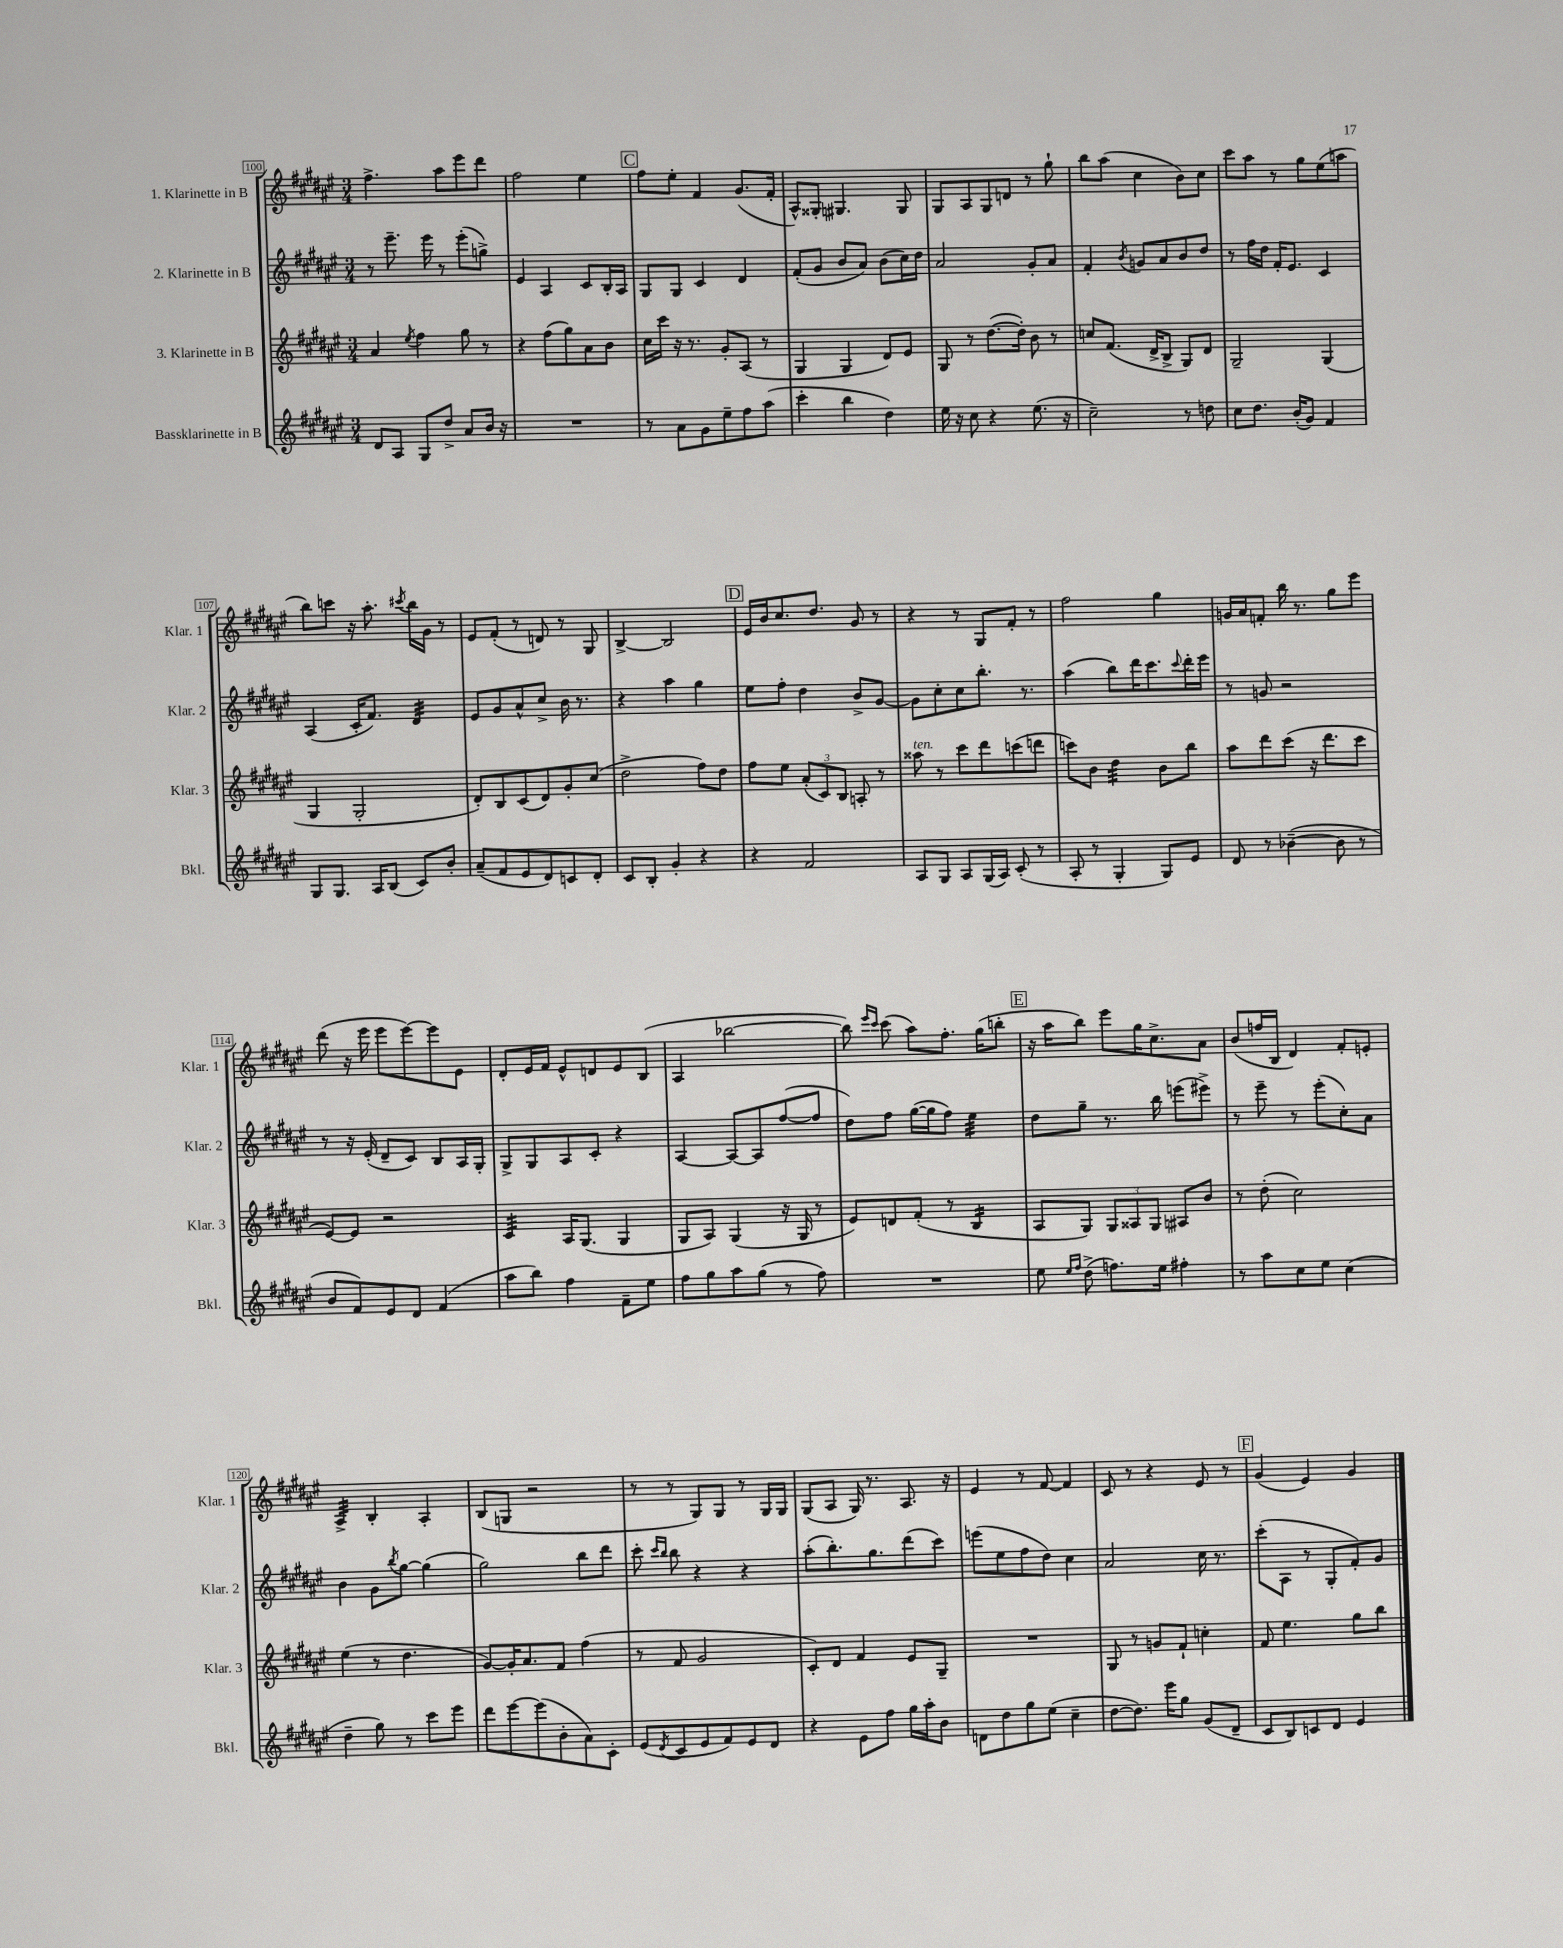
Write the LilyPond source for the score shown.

<<
\new StaffGroup <<
\new Staff = "s0" \with { instrumentName = "1. Klarinette in B" shortInstrumentName = "Klar. 1" } {
    \clef treble \key fis \major \numericTimeSignature \time 3/4
    fis''4.-> ais''8 eis'''8 dis'''8 |
    fis''2 eis''4 |
    \mark \markup { \box "C" } fis''8 eis''8-. fis'4 gis'8.( fis'16-. |
    ais8-^) gisis8-. gis4. gis8 |
    gis8 ais8 gis8 d'8 r8 gis''8-! |
    b''8 ais''8( cis''4 b'8) cis''8 |
    cis'''8 ais''8 r8 gis''8 eis''8( a''8 |
    b''8) c'''8 r16 ais''8.-. \acciaccatura { cis'''8 } b''16 gis'16 r8 |
    eis'8 fis'8-.( r8 d'8) r8 gis8 |
    b4~-> b2 |
    \mark \markup { \box "D" } eis'16 b'16 cis''8. dis''8. gis'8 r8 |
    r4 r8 gis8 fis'8-. r8 |
    fis''2 gis''4 |
    g'16 ais'16 f'8-. b''16 r8. gis''8 eis'''8 |
    dis'''8( r16 eis'''16 eis'''8 eis'''8~) eis'''8 eis'8 |
    dis'8-. eis'16 fis'16 eis'8-^ d'8 eis'8 b8( |
    ais4 bes''2~ |
    bes''8) \grace { eis'''16 cis'''16 } cis'''8( ais''8) fis''8.-. gis''16( b''8-. |
    \mark \markup { \box "E" } r16 ais''16 b''8) eis'''8 gis''16 cis''8.-> ais'8 |
    b'8( f''16 b16 dis'4) fis'8-. e'8-. |
    ais4:32-> b4-. ais4-. |
    b8( g8 r2 |
    r8 r8 gis8) gis8 r8 gis16 gis16 |
    gis8( ais8 gis16) r8. ais8. r16 |
    eis'4 r8 fis'8~ fis'4 |
    cis'8 r8 r4 eis'8 r8 |
    \mark \markup { \box "F" } gis'4( eis'4) gis'4 \bar "|." |
}
\new Staff = "s1" \with { instrumentName = "2. Klarinette in B" shortInstrumentName = "Klar. 2" } {
    \clef treble \key fis \major \numericTimeSignature \time 3/4
    r8 eis'''8.-- eis'''16 r8 eis'''8-.( g''8->) |
    eis'4 ais4 cis'8 b16-. ais16 |
    \mark \markup { \box "C" } gis8 gis8 cis'4 dis'4 |
    fis'8-.( gis'8 b'8 ais'8) b'8( cis''16) dis''16 |
    ais'2 gis'8-. ais'8 |
    fis'4-. \acciaccatura { b'8 } g'8 ais'8 b'8 dis''8 |
    r8 fis''16 dis''16 fis'16-. eis'8. cis'4 |
    ais4( cis'16-. fis'8.) dis'4:32 |
    eis'8 gis'8 ais'8-^ cis''8-> b'16 r8. |
    r4 ais''4 gis''4 |
    \mark \markup { \box "D" } eis''8 fis''8-. dis''4 b'8-> gis'8~ |
    gis'8 cis''8-. cis''8 b''8.-. r8. |
    ais''4( b''8) dis'''16 cis'''8. \appoggiatura { cis'''8 } dis'''16-. eis'''16 |
    r8 g'8 r2 |
    r8 r16 eis'16-.( dis'8-- cis'8) b8 ais16 gis16-. |
    gis8-> gis8 ais8 cis'8-. r4 |
    ais4~ ais8~ ais8 fis''8~( fis''8 |
    dis''8) fis''8 gis''16~( gis''16 fis''8) eis''4:32 |
    \mark \markup { \box "E" } dis''8 gis''8-- r8. b''16 e'''8( eis'''8->) |
    r8 eis'''8-- r8 eis'''8-.( cis''8-.) ais'8 |
    b'4 gis'8 \acciaccatura { b''8 } gis''8~ gis''4( |
    gis''2) b''8 dis'''8 |
    cis'''8-. \grace { cis'''16 b''16 } b''8 r4 r4 |
    ais''8-.( b''8.-.) gis''8. dis'''8( cis'''8) |
    e'''8( eis''8 fis''8 dis''8) cis''4 |
    ais'2 cis''16 r8. |
    \mark \markup { \box "F" } cis'''8-.( ais8 r8 gis8-. fis'8-.) gis'8 \bar "|." |
}
\new Staff = "s2" \with { instrumentName = "3. Klarinette in B" shortInstrumentName = "Klar. 3" } {
    \clef treble \key fis \major \numericTimeSignature \time 3/4
    ais'4 \acciaccatura { eis''8 } fis''4 gis''8 r8 |
    r4 fis''8( gis''8) ais'8 b'8 |
    \mark \markup { \box "C" } cis''16 cis'''16 r16 r8. gis'8-. ais8( r8 |
    gis4 gis4 dis'8) eis'8 |
    gis8 r8 dis''8.~( dis''16-.) b'8 r8 |
    c''8 fis'8.( dis'16-> b8-> gis8) dis'8 |
    gis2-- gis4( |
    gis4 gis2-. |
    dis'8-.) b8 cis'8( dis'8) gis'8-. cis''8( |
    dis''2-> fis''8) dis''8 |
    \mark \markup { \box "D" } fis''8 eis''8 \tuplet 3/2 { ais'8-.( cis'8) b8 } a8-. r8 |
    aisis''8^\markup { \italic "ten." } r8 cis'''8 dis'''8 c'''8( d'''8 |
    c'''8) b'8 dis''4:32 b'8 b''8 |
    ais''8 dis'''8 cis'''8( r16 dis'''8. cis'''8 |
    eis'8~) eis'8 r2 |
    cis'4:32 ais16 gis8.( gis4 |
    gis8 ais8) gis4( r16 gis16 r8 |
    eis'8) d'8 fis'8-.( r8 b4:16 |
    \mark \markup { \box "E" } ais8 gis8) \tuplet 3/2 { gis8 aisis8 gis8 } ais8 b'8 |
    r8 dis''8-.( cis''2) |
    eis''4( r8 dis''4. |
    gis'8~) gis'16-. ais'8. fis'8 fis''4( |
    r8 fis'8 gis'2 |
    cis'8-.) dis'8 fis'4 eis'8 gis8-- |
    R2. |
    gis8 r8 g'8 fis'8-! c''4-. |
    \mark \markup { \box "F" } fis'8 eis''4. gis''8 b''8 \bar "|." |
}
\new Staff = "s3" \with { instrumentName = "Bassklarinette in B" shortInstrumentName = "Bkl." } {
    \clef treble \key fis \major \numericTimeSignature \time 3/4
    dis'8 ais8 gis8 dis''8-> ais'8 b'16 r16 |
    R2. |
    \mark \markup { \box "C" } r8 ais'8 gis'8 eis''8-- fis''8 ais''8( |
    cis'''4-. b''4 dis''4) |
    eis''16 r16 cis''8 r4 eis''8.( r16 |
    cis''2--) r8 d''8 |
    cis''8 dis''8. b'16-.( gis'8) fis'4 |
    gis8 gis8. ais16 b8( cis'8) b'8-. |
    ais'8--( fis'8 eis'8 dis'8) c'8 dis'8-. |
    cis'8 b8-. gis'4-. r4 |
    \mark \markup { \box "D" } r4 fis'2 |
    ais8 gis8 ais8 gis16( ais16) cis'8-.( r8 |
    ais8-. r8 gis4-. gis8) eis'8 |
    dis'8 r8 bes'4~--( bes'8 r8 |
    b'8 fis'8) eis'8 dis'8 fis'4( |
    ais''8 b''8) fis''4 fis'8-- eis''8 |
    fis''8 gis''8 ais''8 gis''8( r8 fis''8) |
    R2. |
    \mark \markup { \box "E" } eis''8 \grace { eis''16 fis''16 } dis''8->( f''8.) eis''16 fis''4-. |
    r8 ais''8 cis''8 eis''8 cis''4( |
    dis''4-- gis''8) r8 cis'''8 eis'''8 |
    dis'''8 eis'''8~ eis'''8( b'8-. ais'8) cis'8-. |
    eis'8( \acciaccatura { dis'8 } cis'8 eis'8 fis'8) eis'8 dis'8 |
    r4 eis'8 fis''8 gis''16 ais''16-. b'8 |
    d'8 dis''8 gis''8 eis''8( cis''4-- |
    dis''8~ dis''8.) eis'''16 gis''8 gis'8( dis'8-- |
    \mark \markup { \box "F" } cis'8 b8) c'8 dis'8 eis'4 \bar "|." |
}
>>
>>
\layout { \context { \Score currentBarNumber = #100 \override BarNumber.stencil = #(make-stencil-boxer 0.1 0.3 ly:text-interface::print) } }
